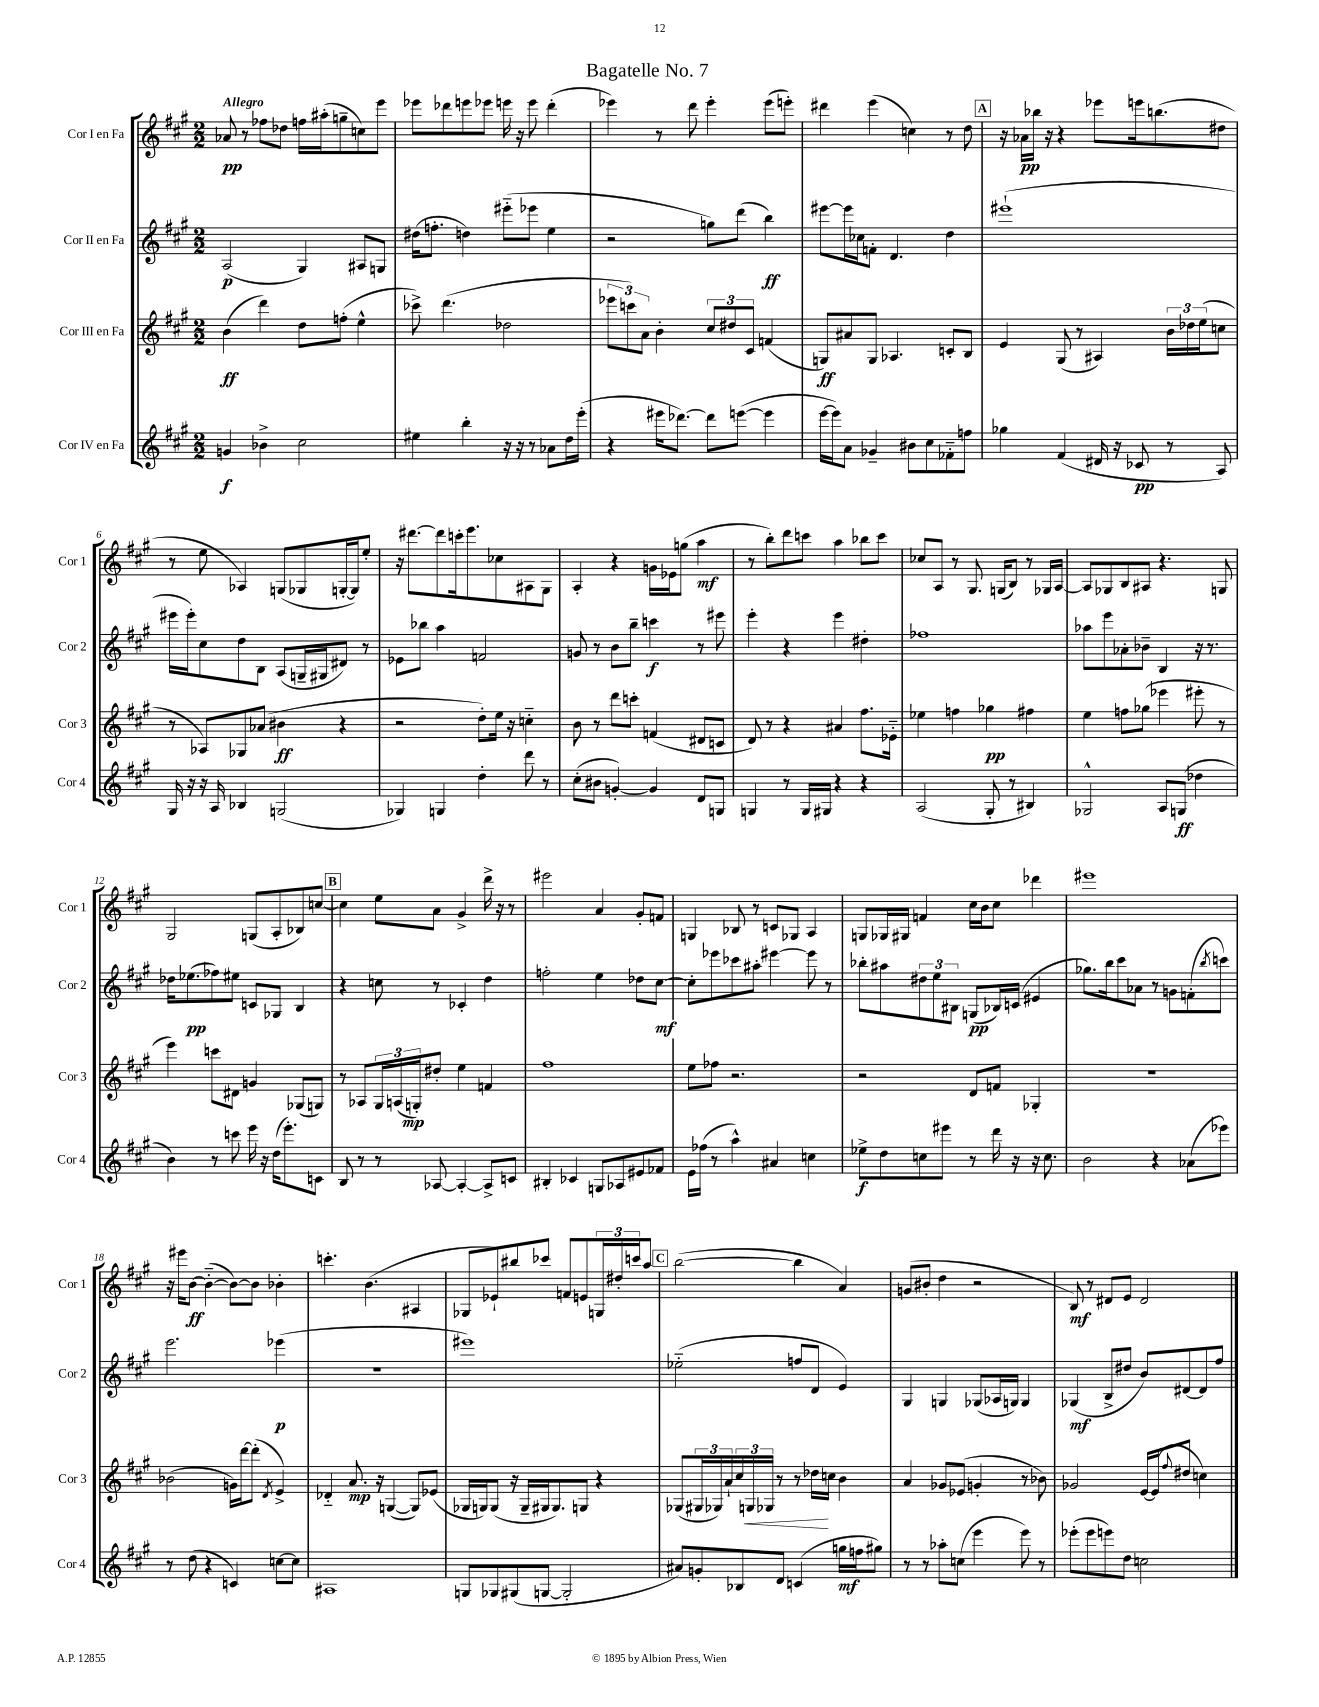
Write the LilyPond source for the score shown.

\header { title = "Bagatelle No. 7" }
<<
\new StaffGroup <<
\new Staff = "s0" \with { instrumentName = "Cor I en Fa" shortInstrumentName = "Cor 1" } {
    \clef treble \key a \major \numericTimeSignature \time 2/2 \tempo "Allegro"
    aes'8\pp r8 fes''8 des''8 f''16 ais''16-.( g''8-- c''8) e'''8 |
    ees'''8 des'''8 e'''8 ees'''8 e'''16 r16 e'''8 des'''4-.( |
    ees'''4) r8 d'''8 ees'''4-. ees'''8( e'''8-.) |
    dis'''4 e'''4( c''4) r8 d''8 |
    \mark \markup { \box "A" } r16 aes'16\pp bes''16 r16 r4 ees'''8 e'''16 b''8.( dis''8 |
    r8 e''8 aes4) g8( ges8 g16~-. g16) e''8-. |
    r16 dis'''8.~ dis'''8 c'''16-. e'''8. ces''8 ais8 gis8 |
    a4-. r4 g'16 ees'16 g''8( a''4\mf |
    r8 b''8-.) d'''8 c'''8 a''4 bes''8 c'''8 |
    ces''8 a8 r8 gis8. g16( b8) r8 ges16 a16~ |
    a8 ges8 b8 ais8 r4. g8 |
    gis2 g8( a8-. bes8) c''8~ |
    \mark \markup { \box "B" } c''4 e''8 a'8 gis'4-> d'''16-> r16 r8 |
    eis'''2 a'4 gis'8-. f'8 |
    g4 bes8 r8 c'8 ges8 a4 |
    g8 ges16 gis16 f'4 cis''16 b'16 cis''8 des'''4 |
    eis'''1 |
    r16 eis'''16 b'8~\ff b'4~-_( b'8~) b'8 bes'4-. |
    c'''4.-. b'4.( ais4 |
    ges8 ees'8-!) bis''8 ces'''8 f'8 e'8 \tuplet 3/2 { g16 dis''16-. c'''16 } a''8 |
    \mark \markup { \box "C" } b''2~( b''4 a'4) |
    g'8( bis'8-. d''4 r2 |
    b8\mf) r8 dis'8 e'8 dis'2 \bar "|." |
}
\new Staff = "s1" \with { instrumentName = "Cor II en Fa" shortInstrumentName = "Cor 2" } {
    \clef treble \key a \major \numericTimeSignature \time 2/2
    a2\p( gis4) ais8 g8 |
    dis''16( f''8.-. d''4) eis'''8-_( ees'''8 e''4 |
    r2 g''8) d'''8( b''4\ff) |
    eis'''8~ eis'''16 ces''16 f'8-. d'4. d''4 |
    \mark \markup { \box "A" } eis'''1-!( |
    eis'''16 eis'''16-.) cis''8 d''8 b8 a8( g16-- gis16 dis'8) r8 |
    ees'8 bes''8 a''4 f'2 |
    g'8 r8 b'8 b''8-- c'''4\f r8 eis'''8 |
    e'''4-. r4 e'''4 dis''4-. |
    fes''1 |
    aes''8 e'''8 aes'8-. bes'8-- b4 r16 r8. |
    des''16 ees''8.\pp( fes''8) eis''8 c'8 ges8 b4 |
    \mark \markup { \box "B" } r4 c''8 r8 ces'4-. d''4 |
    f''2-. e''4 des''8 cis''8~\mf |
    cis''8-. ees'''8 ces'''8 ais''8-. eis'''4~ eis'''8 r8 |
    bes''8-. ais''8 \tuplet 3/2 { dis''8 e''8 bis8 } g8\pp( bes16) c'16( eis'4 |
    ges''8.) b''16 cis'''8 aes'8 r8 g'8 f'8-.( \acciaccatura { b''8 } c'''8) |
    e'''2. ees'''4\p( |
    r1 |
    eis'''1) |
    \mark \markup { \box "C" } ees''2-_( f''8 d'8 e'4) |
    gis4 g4 ges8( aes16 g16) g4 |
    ges4\mf( b8-> dis''8 b'8) dis'8~ dis'8 fis''8 \bar "|." |
}
\new Staff = "s2" \with { instrumentName = "Cor III en Fa" shortInstrumentName = "Cor 3" } {
    \clef treble \key a \major \numericTimeSignature \time 2/2
    b'4\ff( d'''4) d''8 f''8-.( e''4-^ |
    ces'''8->) d'''4.( des''2 |
    \tuplet 3/2 { ees'''8 c'''8) a'8 } b'4-. \tuplet 3/2 { cis''8 dis''8 cis'8 } f'4( |
    g8\ff) ais'8 g8 aes4. c'8-. b8 |
    \mark \markup { \box "A" } e'4 gis8( r8 ais4) \tuplet 3/2 { b'16 des''16 e''16( } c''8 |
    r8 aes8) ges8 aes'8( bis'4\ff r4 |
    r2 d''8-.) e''16 r16 c''4-_ |
    b'8 r8 d'''8 c'''8-. f'4( dis'8 c'8 |
    d'8) r8 r4 ais'4 fis''8. ees'16-_ |
    ees''4 f''4 ges''4\pp fis''4 |
    e''4 f''8 ges''8( ees'''4 eis'''8-. r8 |
    e'''4) c'''8 dis'8 g'4 ges8( g8) |
    \mark \markup { \box "B" } r8 aes8 \tuplet 3/2 { gis16 a16( g16-.\mp) } dis''8-. e''4 f'4 |
    fis''1 |
    e''8 fes''8 r2. |
    r2 d'8 f'8 ges4-. |
    R1 |
    bes'2( g'16) d'''16~ d'''8-.( \acciaccatura { d'8 } e'4->) |
    des'4-_ a'8.\mp r16 g4~( g8) ees'8( |
    ges16 g16) g8( r16 g16-- gis16 gis8.) g8 r4 |
    \mark \markup { \box "C" } ges8( \tuplet 3/2 { gis16 ges16) a'16-! } \tuplet 3/2 { cis''16 g16\< ges16 } r8 r8 des''16\! c''16 b'4 |
    a'4 ges'8 ees'8( g'4-. r8 bes'8) |
    ges'2 e'16~ e'16( \appoggiatura { fis''8 } dis''8 c''4) \bar "|." |
}
\new Staff = "s3" \with { instrumentName = "Cor IV en Fa" shortInstrumentName = "Cor 4" } {
    \clef treble \key a \major \numericTimeSignature \time 2/2
    g'4\f bes'4-> cis''2 |
    eis''4 b''4-. r16 r16 r8 aes'8 d''16 e'''16-.( |
    r4 eis'''16 des'''8.~) des'''8 e'''8~( e'''4 |
    e'''16~ e'''16) a'8 ges'4-- bis'8 cis''8 fes'8-_ f''8 |
    \mark \markup { \box "A" } ges''4 fis'4( dis'16 r16 ces'8\pp r8 a8) |
    gis16 r16 r16 a16 bes4 g2( |
    ges4) g4 d''4-. d'''8 r8 |
    cis''8-.( bis'8 g'4~-.) g'4 d'8 g8 |
    g4 r8 g16 gis16 r4 r4 |
    a2( gis8-. r8 bis4) |
    ges2-^ a8 g8\ff( des''4 |
    b'4) r8 c'''8 e'''16 r16 d''16( e'''8.-.) c'8 |
    \mark \markup { \box "B" } b8 r8 r8 aes8~ aes4~-. aes8-> c'8 |
    bis4-. ces'4 g8 aes8 eis'8 fes'8 |
    e'16 fes''16( r8 a''4-^) ais'4 c''4 |
    ees''8->\f d''8 c''8 eis'''8 r8 d'''16 r16 r16 c''8. |
    b'2 r4 aes'8( ees'''8) |
    r8 d''8( r4 c'4) c''8~ c''8 |
    ais1 |
    g8 ges8 gis8( g8~ g2-. |
    \mark \markup { \box "C" } ais'8) g'8-. bes8 d'8 c'4( g''16\mf f''16 gis''8) |
    r8 r8 aes''8-. c''8( e'''4 e'''8) r8 |
    ees'''8-.( ees'''8 e'''8) d''8 c''2 \bar "|." |
}
>>
>>
